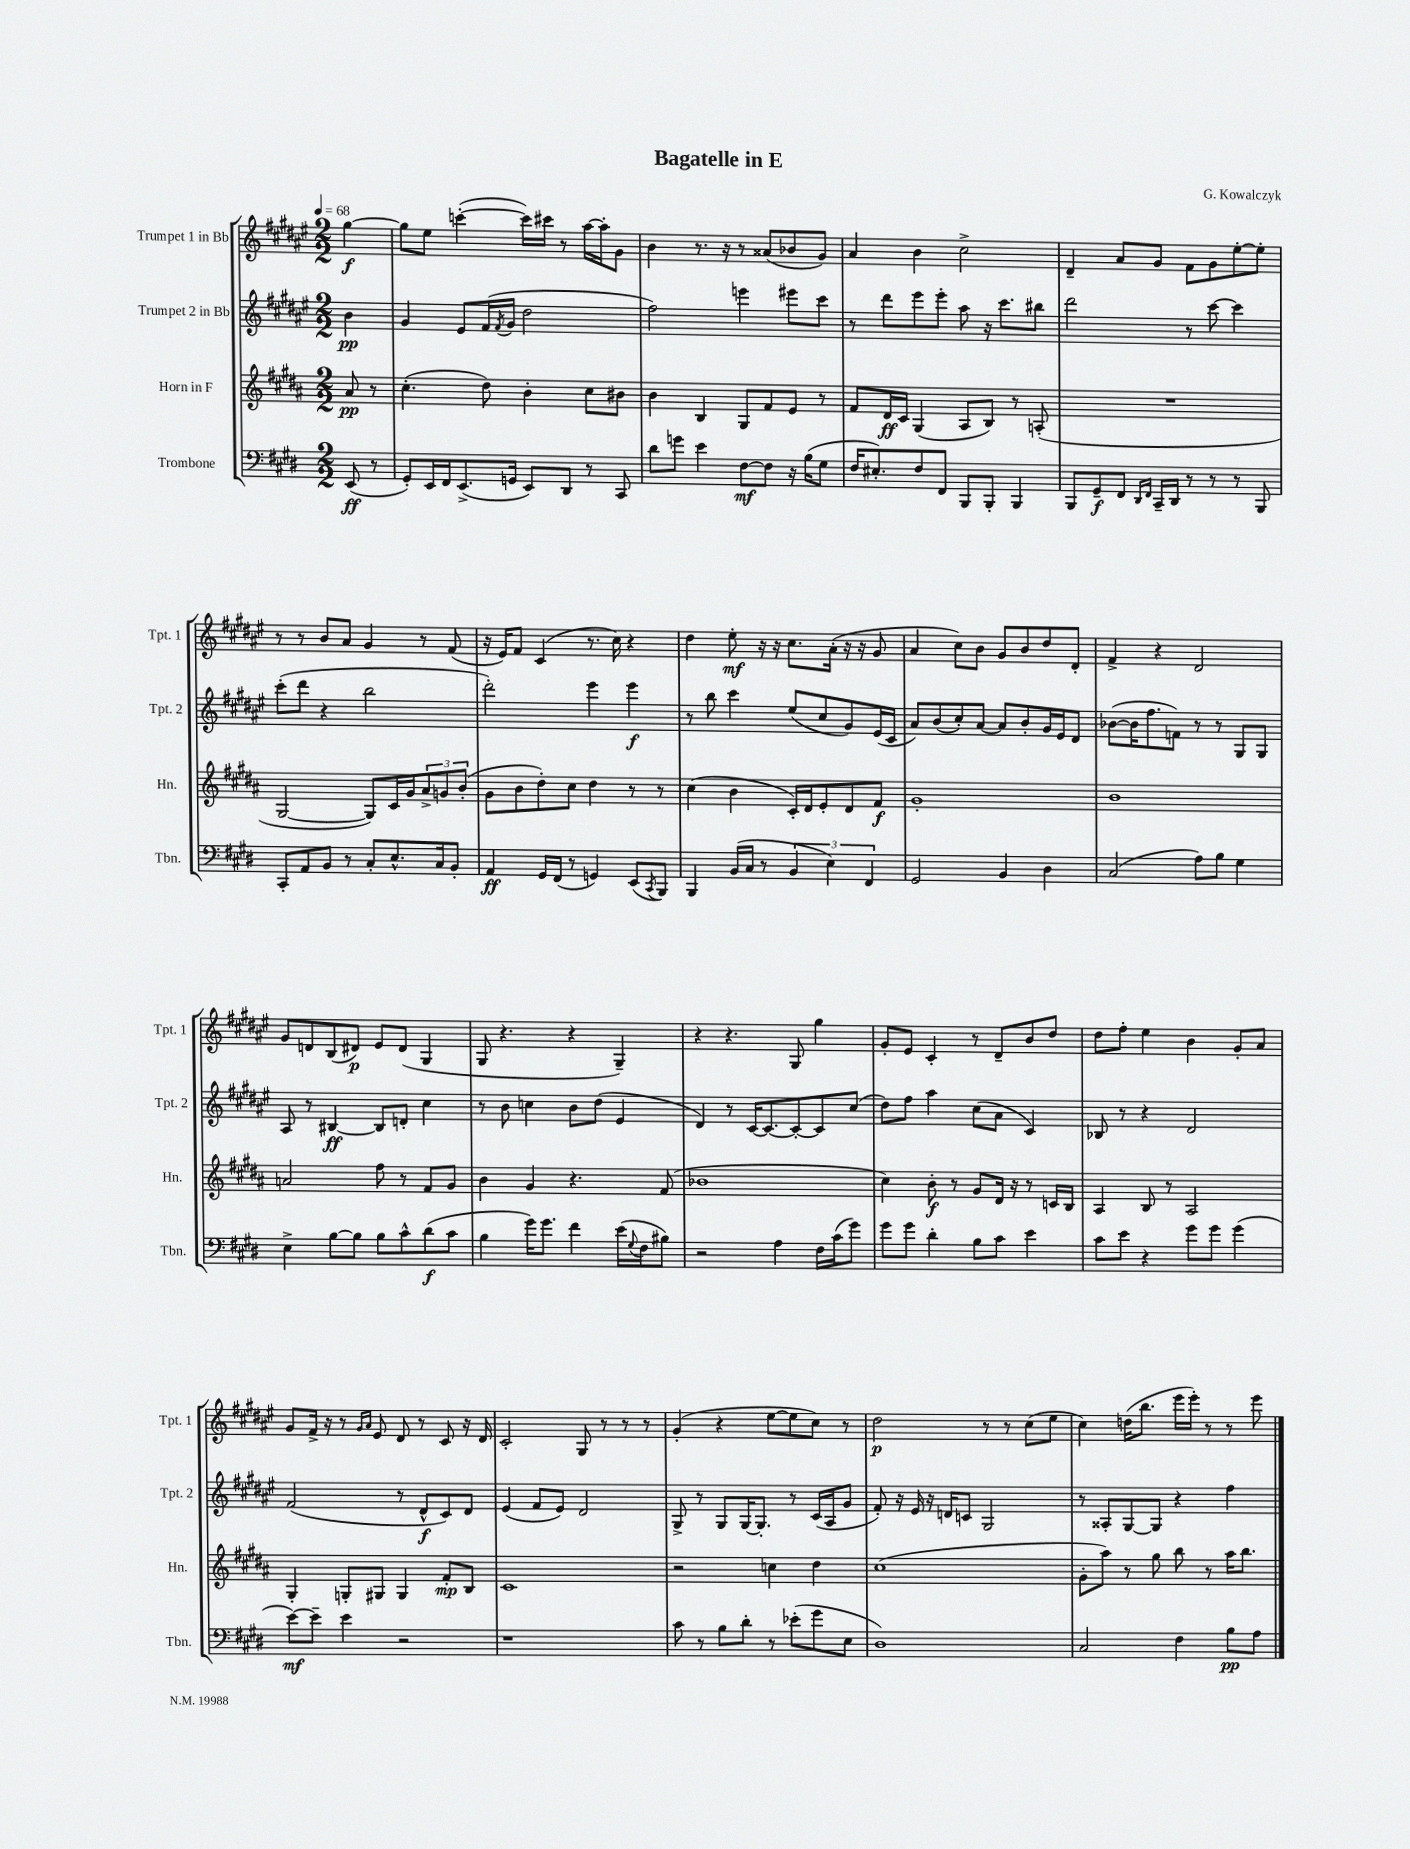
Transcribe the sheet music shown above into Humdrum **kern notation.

**kern	**kern	**kern	**kern
*staff4	*staff3	*staff2	*staff1
*clefF4	*clefG2	*clefG2	*clefG2
*k[f#c#g#d#]	*k[f#c#g#d#a#]	*k[f#c#g#d#a#e#]	*k[f#c#g#d#a#e#]
*M2/2	*M2/2	*M2/2	*M2/2
*MM68	*MM68	*MM68	*MM68
(8EE	8a#	4b	[4gg#
8r	8r	.	.
=	=	=	=
8GG#')	(4.cc#'	4g#	8gg#]
16EE	.	.	8ee#
16FF#	.	.	.
(8.EE^	.	8e#	([4ccc'
.	8dd#)	(16f#	.
.	.	8qf#	.
16GG	.	16g#	.
8EE)	4b'	2dd#	16ccc])
.	.	.	16ccc#
8DD#	.	.	8r
8r	8cc#	.	[16aa#
.	.	.	16aa#']
8CC#	8b#	.	8g#
=	=	=	=
8d#	4b	2ff#)	4b
8g	.	.	.
4e	4B	.	8.r
.	.	.	16r
[8F#	8G#	4eee	8r
8F#]	8f#	.	(8a##
16r	8e	8eee#	8b-
(16B	.	.	.
8G#	8r	8ccc#	8g#)
=	=	=	=
16F#	8f#	8r	4a#
8.E#')	.	.	.
.	16d#	8ddd#	.
.	16c#	.	.
8F#	(4G#	8eee#	4b
8FF#	.	8eee#'	.
8BBB	8A#	8aa#	2cc#^
8BBB'	8B)	16r	.
.	.	8.ccc#	.
4BBB	8r	.	.
.	(8A'	8bb#	.
=	=	=	=
8BBB	1r	2ddd#	4d#~
8GG#~	.	.	.
8FF#	.	.	8a#
16qqDD#	.	.	.
16qqFF#	.	.	.
16CC#~	.	.	8g#
16DD#	.	.	.
8r	.	8r	8f#
8r	.	[8ccc#	8g#
8r	.	4ccc#]	[8ee#'
8BBB	.	.	8ee#']
=	=	=	=
8CC#'	[2G#	(8ccc#'	8r
8AA	.	8ddd#	8r
8BB	.	4r	8b
8r	.	.	8a#
8C#'	8G#])	2bb	4g#
8.E^^	16c#	.	.
.	16g#	.	.
.	12a#^	.	8r
16C#	.	.	.
.	12g	.	.
8BB'	.	.	(8f#
.	(12b'	.	.
=	=	=	=
4AA	8g#	2ddd#')	16r
.	.	.	16e#)
.	8b	.	8f#
16GG#	8dd#')	.	(4c#
(16FF#	.	.	.
8r	8cc#	.	.
4GG)	4dd#	4eee#	8.r
.	.	.	16cc#)
(8EE	8r	4eee#	4r
8qCC#	.	.	.
8BBB)	8r	.	.
=	=	=	=
4BBB	(4cc#	8r	4dd#
.	.	8bb	.
(16BB	4b	4ccc#	8ee#'
16C#	.	.	.
8r	.	.	16r
.	.	.	16r
6BB	16c#')	(8ee#	8.cc#
.	16d#	.	.
.	8e'	8cc#	.
6E)	.	.	.
.	.	.	(16a#'
.	8d#	8g#)	16r
.	.	.	16r
6FF#	.	.	.
.	8f#	(16e#	8g#
.	.	16c#	.
=	=	=	=
2GG#	1g#'	8a#)	4a#
.	.	(8b	.
.	.	8cc#')	8cc#)
.	.	[8a#	8b
4BB	.	8a#]	8g#
.	.	8b'	8b
4D#	.	16g#	8dd#
.	.	16e#	.
.	.	8d#	8d#'
=	=	=	=
(2C#	1b	([8b-	4f#^
.	.	16b-]	.
.	.	8.ff#	.
.	.	.	4r
.	.	8f)	.
8A)	.	8r	2d#
8B	.	8r	.
4G#	.	8G#	.
.	.	8G#	.
=	=	=	=
4E^	2a	8A#	8g#
.	.	8r	8d
[8B	.	[4B#	(8B
8B]	.	.	8d#)
8B	8ff#	8B#]	8e#
8c#^^	8r	8d'	(8d#
(8d#	8f#	4cc#	4G#
8c#	8g#	.	.
=	=	=	=
4B	4b	8r	8G#
.	.	8b	4.r
16g#)	4g#	4cc	.
8.g#	.	.	.
4f#	4.r	8b	4r
.	.	(8dd#	.
(16e	.	4e#	4G#~)
8qqG#	.	.	.
16F#	.	.	.
8B#)	(8f#	.	.
=	=	=	=
2r	1b-	4d#)	4r
.	.	8r	4.r
.	.	[16c#	.
.	.	8.c#_	.
4A	.	.	.
.	.	8c#'_	8G#
16F#	.	8c#]	4gg#
(16c#	.	.	.
8g#)	.	(8cc#	.
=	=	=	=
8g#	4cc#)	8dd#)	8g#'
8g#	.	8ff#	8e#
4d#'	8b'	4aa#	4c#'
.	8r	.	.
8B	8g#	(8cc#	8r
8c#	16d#	8a#	8d#~
.	16r	.	.
4e	8r	4c#)	8b
.	16c	.	8dd#
.	16B	.	.
=	=	=	=
8c#	4A#	8B-	8dd#
8e	.	8r	8ff#'
4r	8B	4r	4ee#
.	8r	.	.
8g#	2A#	2d#	4b
8g#	.	.	.
(4g#	.	.	8g#'
.	.	.	8a#
=	=	=	=
[8e)	4G#'	(2f#	8g#
8e~]	.	.	16f#^
.	.	.	16r
4e	8G'	.	8r
.	.	.	16qqg#
.	.	.	16qqa#
.	8G#	.	8e#
2r	4G#	8r	8d#
.	.	8d#^^	8r
.	8f#'	8c#)	8c#
.	8B	8d#	16r
.	.	.	16d#
=	=	=	=
1r	1c#	(4e#	2c#'
.	.	8f#	.
.	.	8e#)	.
.	.	2d#	8G#
.	.	.	8r
.	.	.	8r
.	.	.	8r
=	=	=	=
8c#	2r	8G#^	(4g#'
8r	.	8r	.
8B	.	8G#	4r
8d#'	.	[16G#	.
.	.	8.G#']	.
8r	4cc	.	[8ee#
(8e-'	.	8r	8ee#]
8g#	4dd#	(16c#	8cc#)
.	.	16A#	.
8E	.	8g#	8r
=	=	=	=
1D#)	(1cc#	8f#')	2dd#
.	.	16r	.
.	.	16e#	.
.	.	16r	.
.	.	16d	.
.	.	8c	.
.	.	2G#	8r
.	.	.	8r
.	.	.	(8cc#
.	.	.	8ee#
=	=	=	=
2C#	8g#'	8r	4cc#)
.	8aa#)	8A##'	.
.	8r	[8G#	(16dd
.	.	.	8.bb
.	8gg#	8G#]	.
4F#	8bb	4r	16eee#
.	.	.	16eee#')
.	8r	.	8r
8B	16aa#	4ff#	8r
.	8.bb	.	.
8A	.	.	8eee#
==	==	==	==
*-	*-	*-	*-
